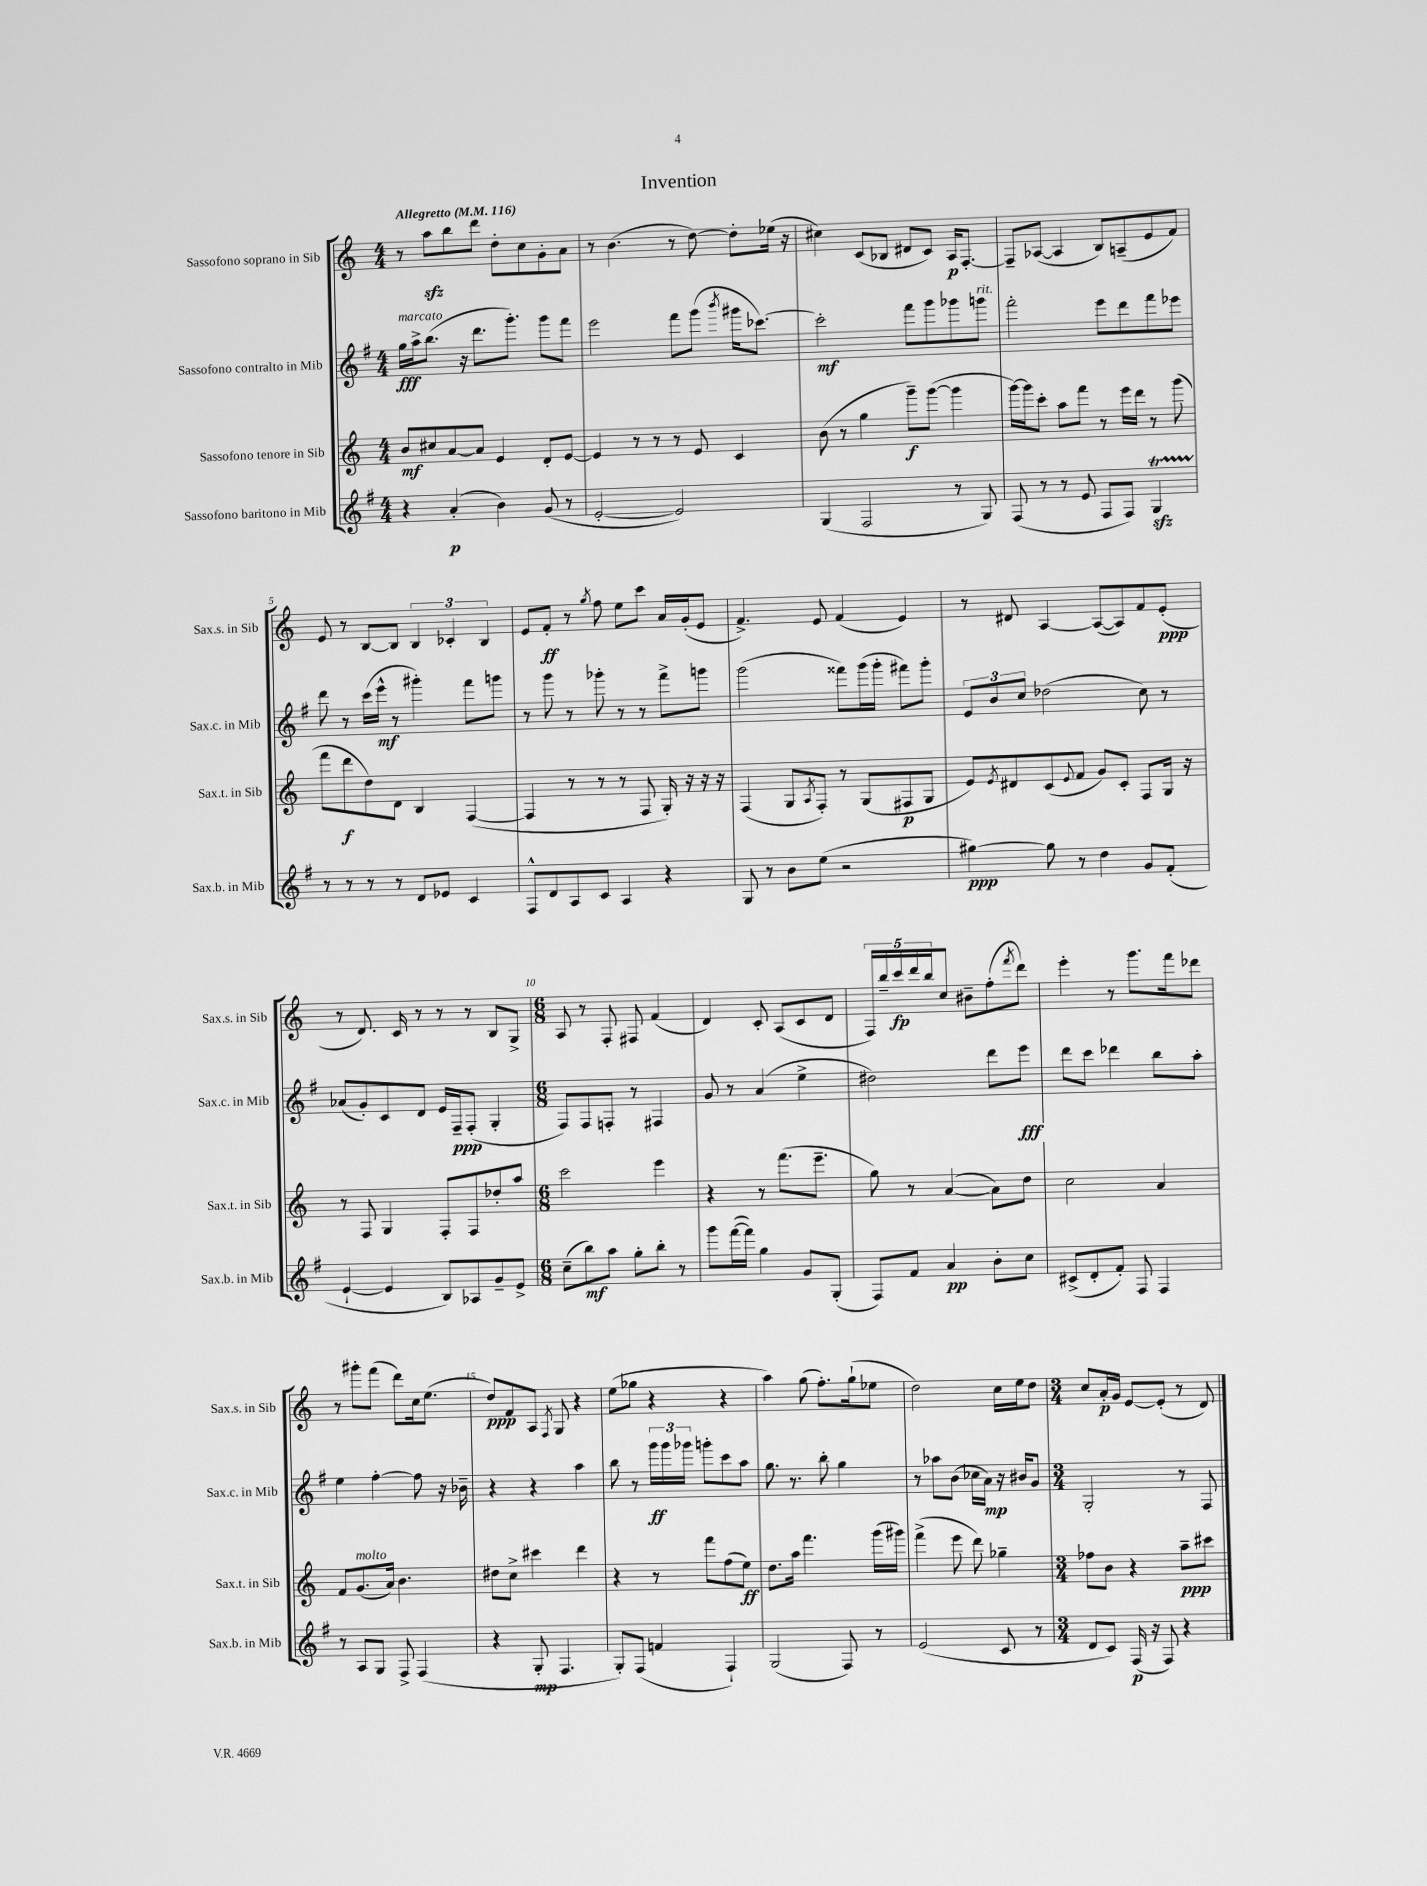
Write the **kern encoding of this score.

**kern	**dynam	**kern	**dynam	**kern	**dynam	**kern	**dynam
*part4	*part4	*part3	*part3	*part2	*part2	*part1	*part1
*staff4	*staff4	*staff3	*staff3	*staff2	*staff2	*staff1	*staff1
*I"Sassofono baritono in Mib	*	*I"Sassofono tenore in Sib	*	*I"Sassofono contralto in Mib	*	*I"Sassofono soprano in Sib	*
*I'Sax.b. in Mib	*	*I'Sax.t. in Sib	*	*I'Sax.c. in Mib	*	*I'Sax.s. in Sib	*
*clefG2	*	*clefG2	*	*clefG2	*	*clefG2	*
*k[f#]	*	*k[]	*	*k[f#]	*	*k[]	*
*M4/4	*	*M4/4	*	*M4/4	*	*M4/4	*
*MM116	*	*MM116	*	*MM116	*	*MM116	*
=1	=1	=1	=1	=1	=1	=1	=1
!	!	!	!	!	!	!LO:TX:a:B:t=Allegretto	!
!	!	!	!	!LO:TX:a:i:t=marcato	!	!	!
4r	.	8b/L	mf	16gg\LL	fff	8r	.
.	.	.	.	16aa^\J	.	.	.
.	.	8cc#X/	.	(8.bb\J	.	8aazz\L	.
(4a'/	p	[8a/	.	.	.	8bb\	.
.	.	.	.	16r	.	.	.
.	.	8a/J]	.	8.ddd\L	.	8ddd\J	.
4b\)	.	4e/	.	.	.	8dd'\L	.
.	.	.	.	8.ggg'\J)	.	.	.
.	.	.	.	.	.	8cc\	.
(8g/	.	8d'/L	.	8ggg\L	.	8g'\	.
8r	.	[8e/J	.	8fff#\J	.	8a\J	.
=2	=2	=2	=2	=2	=2	=2	=2
[2e'/	.	4e/]	.	2eee\	.	8r	.
.	.	.	.	.	.	(4.b\	.
.	.	8r	.	.	.	.	.
.	.	8r	.	.	.	.	.
2e/])	.	8r	.	8fff#\L	.	8r	.
.	.	8e/	.	(8ggg\J	.	[8dd\)	.
.	.	.	.	8qbbb/	.	.	.
.	.	4c/	.	16ggg#X\KL	.	8dd'\L]	.
.	.	.	.	[8.ccc-X\J)	.	.	.
.	.	.	.	.	.	(16ee-X\Jk	.
.	.	.	.	.	.	16r	.
=3	=3	=3	=3	=3	=3	=3	=3
(4G/	.	(8b\	.	2ccc-'\]	mf	4cc#X\)	.
.	.	8r	.	.	.	.	.
2F#/	.	4gg\	.	.	.	(8c/L	.
.	.	.	.	.	.	8B-X/J	.
.	.	8ggg~\L)	f	8fff#\L	.	8d#X/L	.
.	.	([8ggg\J	.	8ggg\	.	8c/J)	.
8r	.	4ggg\]	.	8ggg-X\	.	16A/KL	p
.	.	.	.	.	.	[8.F'/J	.
!	!	!	!	!LO:TX:a:i:t=rit.	!	!	!
8G/)	.	.	.	8gggn\J	.	.	.
=4	=4	=4	=4	=4	=4	=4	=4
(8F#/	.	[16ggg\LL)	.	2fff#'\	.	8F~/L]	.
.	.	16ggg\J]	.	.	.	.	.
8r	.	8ccc'\J	.	.	.	([8A-X/J	.
8r	.	8aa\L	.	.	.	4A-/]	.
8e/	.	8fff\J	.	.	.	.	.
8F#/L	.	8r	.	8eee\L	.	8B/L)	.
8F#/J)	.	16eee\LL	.	8ddd\	.	(8An~/	.
.	.	16ddd\JJ	.	.	.	.	.
4GzzT/	.	8r	.	8fff#\	.	8e/	.
.	.	(8ggg\	.	8eee-X\J	.	8f/J)	.
!!LO:LB:g=z
=5	=5	=5	=5	=5	=5	=5	=5
8r	.	8fff\L	.	8ddd\	.	8e/	.
8r	.	8ddd\	f	8r	.	8r	.
8r	.	8dd\)	.	(16ccc\LL	.	[8B/L	.
.	.	.	.	16eee^^\JJ	mf	.	.
8r	.	8d\J	.	8r	.	8B/J]	.
8d/L	.	4B/	.	4ggg#X'\)	.	6B/	.
8e-X/J	.	.	.	.	.	.	.
.	.	.	.	.	.	6c-X'/	.
4c/	.	([4F/	.	8fff#\L	.	.	.
.	.	.	.	.	.	6B/	.
.	.	.	.	8gggn\J	.	.	.
=6	=6	=6	=6	=6	=6	=6	=6
8F#^^/L	.	4F/]	.	8r	.	8e/L	.
8d/	.	.	.	8ggg\	.	8f'/J	ff
8A/	.	8r	.	8r	.	8r	.
.	.	.	.	.	.	8qgg/	.
8c/J	.	8r	.	8ggg-X'\	.	8ff\	.
4A/	.	8r	.	8r	.	8ee\L	.
.	.	8F/	.	8r	.	8ccc\J	.
4r	.	16G'/)	.	8fff#^\L	.	16a/LL	.
.	.	16r	.	.	.	(16g'/J	.
.	.	16r	.	8gggn\J	.	8e/J	.
.	.	16r	.	.	.	.	.
=7	=7	=7	=7	=7	=7	=7	=7
8G/	.	(4F/	.	(2ggg\	.	4.f^/)	.
8r	.	.	.	.	.	.	.
8b\L	.	8G/L	.	.	.	.	.
.	.	8qA/	.	.	.	.	.
(8ee\J	.	8F'/J)	.	.	.	8e/	.
2r	.	8r	.	8fff##X\L)	.	(4f/	.
.	.	(8G/L	.	(16ggg\L	.	.	.
.	.	.	.	16ggg'\JJ	.	.	.
.	.	8F#X/	p	8fff#X\L)	.	4e/)	.
.	.	8G/J	.	8ggg'\J	.	.	.
=8	=8	=8	=8	=8	=8	=8	=8
[4gg#X\)	ppp	8e/L)	.	12e/L	.	8r	.
.	.	.	.	12b/	.	.	.
.	.	8qe/	.	.	.	.	.
.	.	8d#X/	.	.	.	8d#X/	.
.	.	.	.	12cc/J	.	.	.
8gg#\]	.	(8c/	.	(2dd-X\	.	[4A/	.
.	.	8qqe/	.	.	.	.	.
8r	.	8f/J	.	.	.	.	.
4dd\	.	8g/L)	.	.	.	(8A/L_	.
.	.	8c'/J	.	.	.	8A/])	.
8g/L	.	8F/L	.	8cc\)	.	8f/	.
(8f#'/J	.	16G/Jk	.	8r	.	(8e'/J	ppp
.	.	16r	.	.	.	.	.
!!LO:LB:g=z
=9	=9	=9	=9	=9	=9	=9	=9
[4e`/	.	8r	.	(8a-X/L	.	8r	.
.	.	8F/	.	8g'/)	.	8.d/)	.
4e/]	.	4G/	.	8c/	.	.	.
.	.	.	.	.	.	16c/	.
.	.	.	.	8d/J	.	8r	.
8B/L)	.	8F'/L	.	16e/LL	.	8r	.
.	.	.	.	16F#~/J	ppp	.	.
8A-X/	.	8F/	.	(8F#'/J	.	8r	.
8g~/	.	8dd-X'/	.	4G'/	.	8B/L	.
8e^/J	.	8aa/J	.	.	.	8G^/J	.
=10	=10	=10	=10	=10	=10	=10	=10
*M6/8	*	*M6/8	*	*M6/8	*	*M6/8	*
(8cc~\L	.	2ccc\	.	8F#/L)	.	8A/	.
8bb\)	mf	.	.	8F#/	.	8r	.
8aa\J	.	.	.	8Fn'/J	.	8F'/	.
8gg'\L	.	.	.	8r	.	8F#X/	.
8bb'\J	.	4eee\	.	4F#X/	.	(4f/	.
8r	.	.	.	.	.	.	.
=11	=11	=11	=11	=11	=11	=11	=11
8ggg\L	.	4r	.	8g/	.	4d/)	.
([16fff#\L	.	.	.	8r	.	.	.
16fff#\JJ])	.	.	.	.	.	.	.
4gg\	.	8r	.	(4a/	.	8c'/	.
.	.	(8.fff\L	.	.	.	(8A/L	.
8g/L	.	.	.	4ee^\	.	8c/	.
.	.	8.eee~\J	.	.	.	.	.
(8G'/J	.	.	.	.	.	8d/J	.
=12	=12	=12	=12	=12	=12	=12	=12
8F#/L)	.	8gg\)	.	2dd#X\)	.	20F/LL)	.
.	.	.	.	.	.	20bb~/	.
.	.	.	.	.	.	20ccc/	fp
8f#/J	.	8r	.	.	.	.	.
.	.	.	.	.	.	20ddd/	.
.	.	.	.	.	.	20bb/J	.
4a/	pp	([4a/	.	.	.	8cc/J	.
.	.	.	.	.	.	8b#X~\L	.
8b'\L	.	8a\L])	.	8ddd\L	.	(8ff'\	.
.	.	.	.	.	.	8qfff/	.
8cc\J	.	8dd\J	.	8eee\J	fff	8ddd\J)	.
=13	=13	=13	=13	=13	=13	=13	=13
(8c#X^/L	.	2cc\	.	8ddd\L	.	4eee'\	.
8d'/	.	.	.	8ccc\J	.	.	.
8f#'/J)	.	.	.	4ddd-X\	.	8r	.
8F#/	.	.	.	.	.	8.ggg\L	.
4F#/	.	4a/	.	8bb\L	.	.	.
.	.	.	.	.	.	16fff\k	.
.	.	.	.	8aa'\J	.	8ddd-X\J	.
!!LO:LB:g=z
=14	=14	=14	=14	=14	=14	=14	=14
8r	.	8f/L	.	4ee\	.	8r	.
!	!	!LO:TX:a:i:t=molto	!	!	!	!	!
8A/L	.	(8.g/	.	.	.	8ggg#X'\L	.
8G/J	.	.	.	[4ff#'\	.	(8fff\J	.
.	.	16a/Jk)	.	.	.	.	.
8F#^/	.	4.b\	.	.	.	8ddd\L)	.
(4F#/	.	.	.	8ff#\]	.	16cc\k	.
.	.	.	.	.	.	(8.ee\J	.
.	.	.	.	16r	.	.	.
.	.	.	.	16b-X~\	.	.	.
=15	=15	=15	=15	=15	=15	=15	=15
4r	.	8dd#X\L	.	4r	.	8dd/L)	ppp
.	.	8cc^\J	.	.	.	8f/	.
8G'/	mp	4ccc#X\	.	4r	.	8A/J	.
.	.	.	.	.	.	8qF/	.
4.F#/	.	.	.	.	.	8G/	.
.	.	4ddd\	.	4aa\	.	4r	.
=16	=16	=16	=16	=16	=16	=16	=16
8G'/L)	.	4r	.	8bb\	.	(8ee\L	.
(8F#/J	.	.	.	8r	.	8gg-X\J	.
4fn/	.	8r	.	24ggg\LL	ff	4r	.
.	.	.	.	24ggg\	.	.	.
.	.	.	.	24ggg-X\JJ	.	.	.
.	.	8fff\L	.	8gggn'\L	.	.	.
4F#`/)	.	(8ff\	.	8ccc\	.	4r	.
.	.	8ee\J)	ff	8aa\J	.	.	.
=17	=17	=17	=17	=17	=17	=17	=17
(2G/	.	8.dd\L	.	8.gg\	.	4aa\)	.
.	.	16aa\Jk	.	8.r	.	.	.
.	.	4.fff\	.	.	.	(8gg\	.
.	.	.	.	8bb'\	.	8.ff'\L)	.
8F#/)	.	.	.	4gg\	.	.	.
.	.	.	.	.	.	(16gg`\k	.
8r	.	(16ggg\LL	.	.	.	8ee-X\J	.
.	.	16ggg#X\JJ)	.	.	.	.	.
=18	=18	=18	=18	=18	=18	=18	=18
(2e/	.	(4fff^\	.	8r	.	2dd\)	.
.	.	.	.	8aa-X\L	.	.	.
.	.	8eee\	.	(8b\J	.	.	.
.	.	8ddd\)	.	16cc-X\LL	.	.	.
.	.	.	.	16a\JJ)	mp	.	.
8c/	.	4gg-X~\	.	16r	.	16cc\LL	.
.	.	.	.	16b#X/KL	.	16ee\J	.
8r	.	.	.	8g/J	.	8dd\J	.
=19	=19	=19	=19	=19	=19	=19	=19
*M3/4	*	*M3/4	*	*M3/4	*	*M3/4	*
8d/L	.	8ff-X\L	.	2G'/	.	8cc/L	.
8c/J)	.	8b\J	.	.	.	16a'/L	p
.	.	.	.	.	.	16g/JJ	.
(16F#/	p	4r	.	.	.	[8e/L	.
16r	.	.	.	.	.	.	.
8F#/)	.	.	.	.	.	(8e'/J]	.
4r	.	8aa~\L	ppp	8r	.	8r	.
.	.	8ccc#X\J	.	8F#/	.	8d/)	.
==	==	==	==	==	==	==	==
*-	*-	*-	*-	*-	*-	*-	*-
